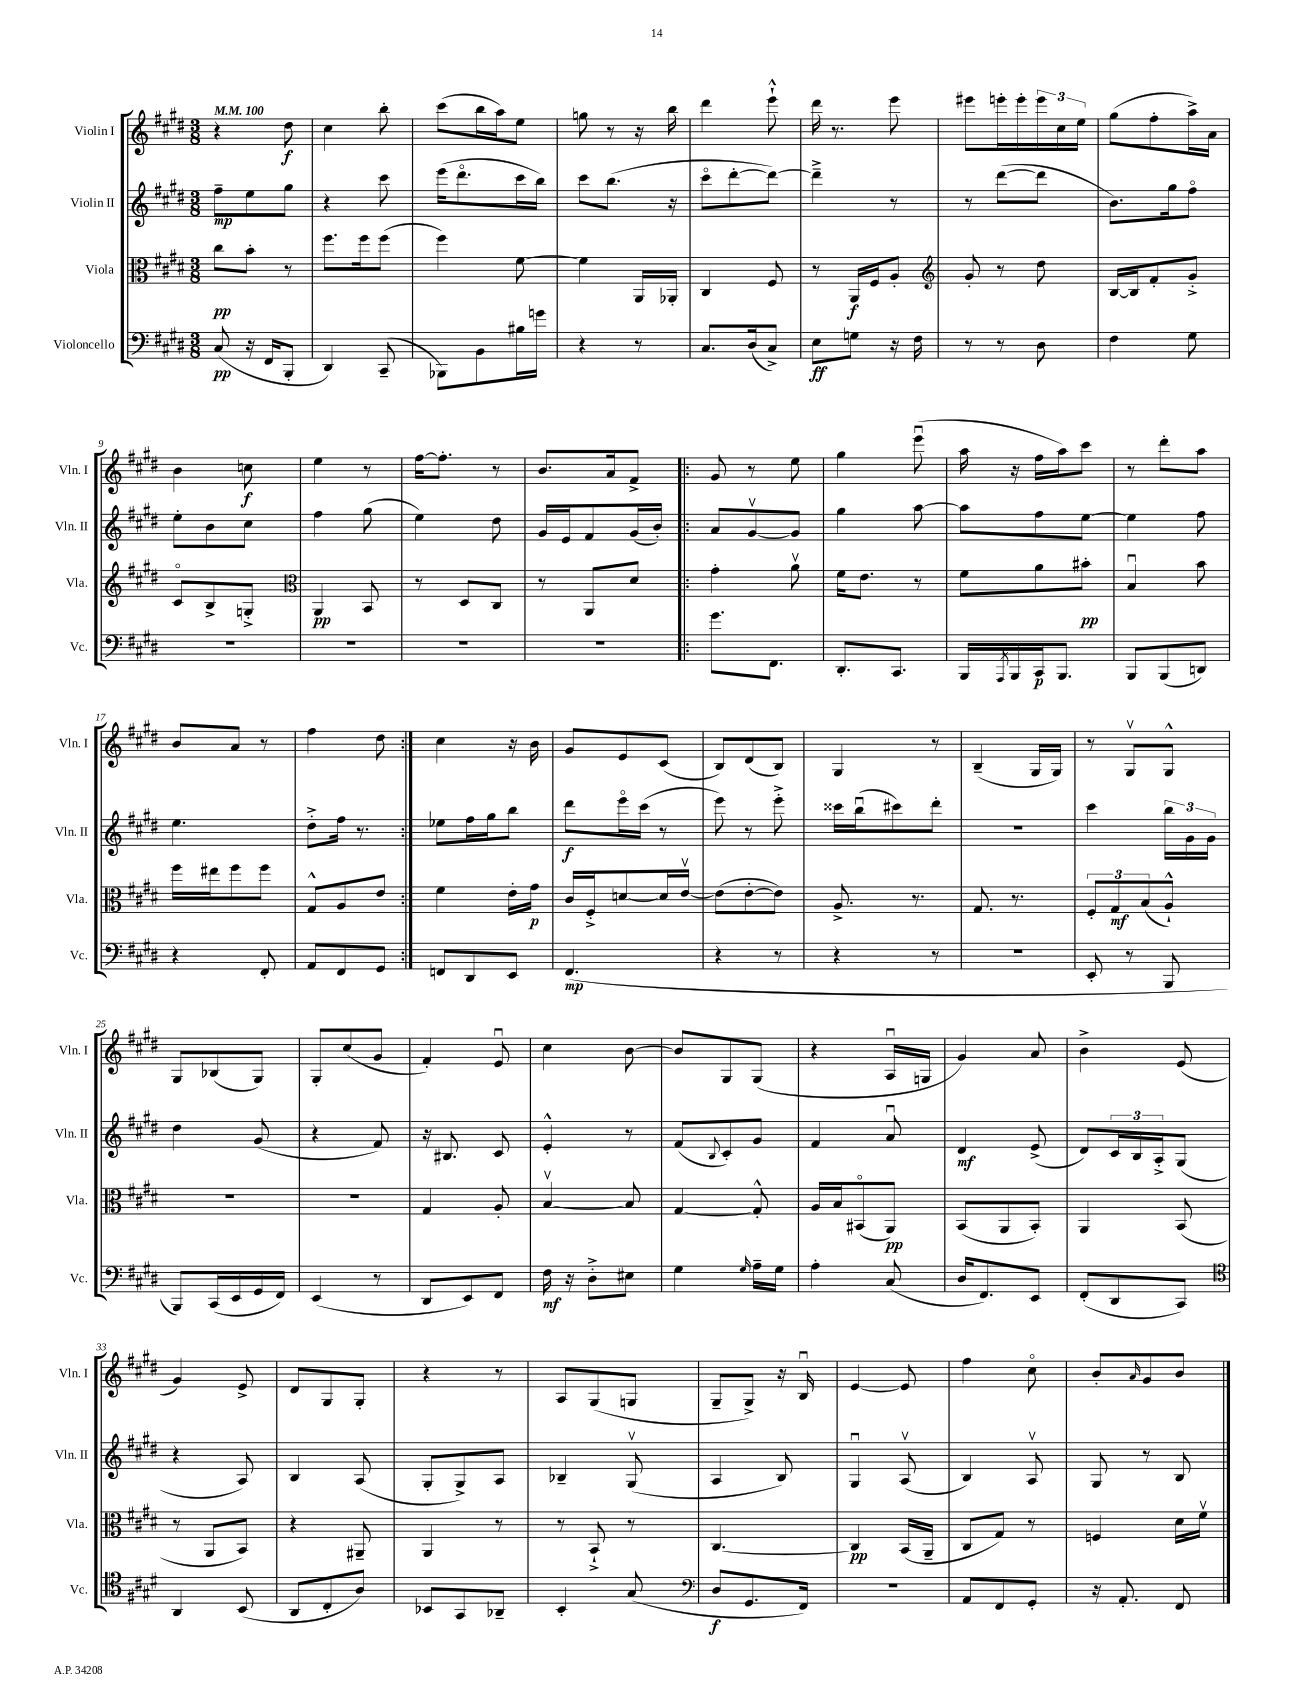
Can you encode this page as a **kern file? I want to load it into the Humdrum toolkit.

**kern	**dynam	**kern	**dynam	**kern	**dynam	**kern	**dynam
*part4	*part4	*part3	*part3	*part2	*part2	*part1	*part1
*staff4	*staff4	*staff3	*staff3	*staff2	*staff2	*staff1	*staff1
*I"Violoncello	*	*I"Viola	*	*I"Violin II	*	*I"Violin I	*
*I'Vc.	*	*I'Vla.	*	*I'Vln. II	*	*I'Vln. I	*
*clefF4	*	*clefC3	*	*clefG2	*	*clefG2	*
*k[f#c#g#d#]	*	*k[f#c#g#d#]	*	*k[f#c#g#d#]	*	*k[f#c#g#d#]	*
*M3/8	*	*M3/8	*	*M3/8	*	*M3/8	*
*MM100	*	*MM100	*	*MM100	*	*MM100	*
=1	=1	=1	=1	=1	=1	=1	=1
(8C#/	pp	8cc#\L	pp	8ff#~\L	mp	4r	.
16r	.	8b'\J	.	8ee\	.	.	.
16FF#/KL	.	.	.	.	.	.	.
8BBB'/J	.	8r	.	8gg#\J	.	8dd#\	f
=2	=2	=2	=2	=2	=2	=2	=2
4DD#/)	.	8.ff#\L	.	4r	.	4cc#\	.
.	.	16ff#\k	.	.	.	.	.
(8CC#~/	.	(8ff#\J	.	8ccc#\	.	8bb'\	.
=3	=3	=3	=3	=3	=3	=3	=3
8BBB-X\L)	.	4ff#\)	.	(16eee\KL	.	(8ccc#\L	.
.	.	.	.	8.ddd#\	.	.	.
8BB\	.	.	.	.	.	16bb\L	.
.	.	.	.	.	.	16aa\J)	.
16B#X\L	.	[8f#\	.	16ccc#\L	.	8ee\J	.
16gn\JJ	.	.	.	16bb\JJ)	.	.	.
=4	=4	=4	=4	=4	=4	=4	=4
4r	.	4f#\]	.	8ccc#\L	.	8ggn\	.
.	.	.	.	(8.bb\J	.	8r	.
8r	.	16AA/LL	.	.	.	16r	.
.	.	16AA-X'/JJ	.	16r	.	16bb\	.
=5	=5	=5	=5	=5	=5	=5	=5
8.C#/L	.	4C#/	.	8ccc#\L	.	4ddd#\	.
.	.	.	.	[8ddd#'\	.	.	.
(16D#/k	.	.	.	.	.	.	.
8C#^/J)	.	8F#/	.	8ddd#\J_)	.	8eee`^^\	.
=6	=6	=6	=6	=6	=6	=6	=6
8E\L	ff	8r	.	4ddd#~^\]	.	16ddd#\	.
.	.	.	.	.	.	8.r	.
8Gn\J	.	16AA/LL	f	.	.	.	.
.	.	16F#/J	.	.	.	.	.
16r	.	8A'/J	.	8r	.	8eee\	.
16F#\	.	.	.	.	.	.	.
=7	=7	=7	=7	=7	=7	=7	=7
*	*	*clefG2	*	*	*	*	*
8r	.	8g#'/	.	8r	.	8eee#X\L	.
8r	.	8r	.	([8ddd#\L	.	16eeen'\L	.
.	.	.	.	.	.	16eee'\	.
8D#\	.	8dd#\	.	8ddd#\J]	.	24eee\	.
.	.	.	.	.	.	24cc#\	.
.	.	.	.	.	.	24ee\JJ	.
=8	=8	=8	=8	=8	=8	=8	=8
4F#\	.	[16B/LL	.	8.b\L)	.	(8gg#\L	.
.	.	16B/J]	.	.	.	.	.
.	.	8f#'/	.	.	.	8ff#'\	.
.	.	.	.	16gg#\k	.	.	.
8G#\	.	8g#'^/J	.	8ff#\J	.	16aa^\L)	.
.	.	.	.	.	.	16a\JJ	.
!!LO:LB:g=z
=9	=9	=9	=9	=9	=9	=9	=9
4.r	.	8c#/L	.	8ee'\L	.	4b\	.
.	.	8B^/	.	8b\	.	.	.
.	.	8Gn'^/J	.	8cc#\J	.	8ccn\	f
=10	=10	=10	=10	=10	=10	=10	=10
*	*	*clefC3	*	*	*	*	*
4.r	.	4AA/	pp	4ff#\	.	4ee\	.
.	.	8BB/	.	(8gg#\	.	8r	.
=11	=11	=11	=11	=11	=11	=11	=11
4.r	.	8r	.	4ee\)	.	[16ff#\KL	.
.	.	.	.	.	.	8.ff#'\J]	.
.	.	8D#/L	.	.	.	.	.
.	.	8C#/J	.	8dd#\	.	8r	.
=12	=12	=12	=12	=12	=12	=12	=12
4.r	.	8r	.	16g#/LL	.	8.b/L	.
.	.	.	.	16e/J	.	.	.
.	.	8AA/L	.	8f#/	.	.	.
.	.	.	.	.	.	16a/k	.
.	.	8d#/J	.	(16g#/L	.	8f#^/J	.
.	.	.	.	16b'/JJ)	.	.	.
=13!|:	=13!|:	=13!|:	=13!|:	=13!|:	=13!|:	=13!|:	=13!|:
8.g#\L	.	4g#'\	.	8a/L	.	8g#/	.
.	.	.	.	[8g#v/	.	8r	.
8.FF#\J	.	.	.	.	.	.	.
.	.	8av\	.	8g#/J]	.	8ee\	.
=14	=14	=14	=14	=14	=14	=14	=14
8.DD#'/L	.	16f#\KL	.	4gg#\	.	4gg#\	.
.	.	8.e\J	.	.	.	.	.
8.CC#/J	.	.	.	.	.	.	.
.	.	8r	.	[8aa\	.	(8eeeu\	.
=15	=15	=15	=15	=15	=15	=15	=15
16BBB/LL	.	8f#\L	.	8aa\L]	.	16aa\	.
8qAAA/	.	.	.	.	.	.	.
16BBB/	.	.	.	.	.	16r	.
16CC#/J	p	8a\	.	8ff#\	.	16ff#\LL	.
8.BBB/J	.	.	.	.	.	16aa\J)	.
.	.	8b#X'\J	pp	[8ee\J	.	8ccc#\J	.
=16	=16	=16	=16	=16	=16	=16	=16
8BBB/L	.	4Bu/	.	4ee\]	.	8r	.
(8BBB/	.	.	.	.	.	8ddd#'\L	.
8DDn/J)	.	8b\	.	8ff#\	.	8aa\J	.
!!LO:LB:g=z
=17	=17	=17	=17	=17	=17	=17	=17
4r	.	16ff#\LL	.	4.ee\	.	8b/L	.
.	.	16ee#X\J	.	.	.	.	.
.	.	8ff#\	.	.	.	8a/J	.
8FF#'/	.	8ff#\J	.	.	.	8r	.
=18	=18	=18	=18	=18	=18	=18	=18
8AA/L	.	8G#^^/L	.	8dd#'^\L	.	4ff#\	.
8FF#/	.	8A/	.	16ff#\Jk	.	.	.
.	.	.	.	8.r	.	.	.
8GG#/J	.	8e/J	.	.	.	8dd#\	.
=19:|!	=19:|!	=19:|!	=19:|!	=19:|!	=19:|!	=19:|!	=19:|!
8FFn/L	.	4f#\	.	8ee-X\L	.	4cc#\	.
8DD#/	.	.	.	16ff#\L	.	.	.
.	.	.	.	16gg#\J	.	.	.
8EE/J	.	16e'\LL	.	8bb\J	.	16r	.
.	.	16g#\JJ	p	.	.	16b\	.
=20	=20	=20	=20	=20	=20	=20	=20
(4.FF#/	mp	16c#/LL	.	8ddd#\L	f	8g#/L	.
.	.	16F#'^/J	.	.	.	.	.
.	.	[8dn/	.	16eee\L	.	8e/	.
.	.	.	.	(16ccc#\JJ	.	.	.
.	.	16d/L]	.	8r	.	(8c#/J	.
.	.	[16ev/JJ	.	.	.	.	.
=21	=21	=21	=21	=21	=21	=21	=21
4r	.	(8e\L]	.	8eee\)	.	8B/L)	.
.	.	[8e'\	.	8r	.	(8d#/	.
8r	.	8e\J])	.	8eee'^\	.	8B/J)	.
=22	=22	=22	=22	=22	=22	=22	=22
4r	.	8.A^/	.	16ccc##X\LL	.	4G#/	.
.	.	.	.	(16bbu\J	.	.	.
.	.	.	.	8ccc#X\)	.	.	.
.	.	8.r	.	.	.	.	.
8r	.	.	.	8ddd#'\J	.	8r	.
=23	=23	=23	=23	=23	=23	=23	=23
4.r	.	8.G#/	.	4.r	.	(4B~/	.
.	.	8.r	.	.	.	.	.
.	.	.	.	.	.	16G#/LL	.
.	.	.	.	.	.	16G#/JJ)	.
=24	=24	=24	=24	=24	=24	=24	=24
8EE'/	.	12F#'/L	.	4ccc#\	.	8r	.
.	.	12G#/	mf	.	.	.	.
8r	.	.	.	.	.	8G#v/L	.
.	.	(12B/	.	.	.	.	.
8BBB/	.	8A`^^/J)	.	24bb\LL	.	8G#^^/J	.
.	.	.	.	24g#\	.	.	.
.	.	.	.	24g#\JJ	.	.	.
!!LO:LB:g=z
=25	=25	=25	=25	=25	=25	=25	=25
8BBB/L)	.	4.r	.	4dd#\	.	8G#/L	.
(16CC#/L	.	.	.	.	.	(8B-X/	.
16EE/	.	.	.	.	.	.	.
16GG#/	.	.	.	(8g#/	.	8G#/J)	.
16FF#/JJ)	.	.	.	.	.	.	.
=26	=26	=26	=26	=26	=26	=26	=26
(4EE/	.	4.r	.	4r	.	8G#'/L	.
.	.	.	.	.	.	(8cc#/	.
8r	.	.	.	8f#/)	.	8g#/J	.
=27	=27	=27	=27	=27	=27	=27	=27
8DD#/L	.	4G#/	.	16r	.	4f#'/)	.
.	.	.	.	8.B#X/	.	.	.
8EE/)	.	.	.	.	.	.	.
8FF#/J	.	8A'/	.	8c#/	.	8eu/	.
=28	=28	=28	=28	=28	=28	=28	=28
16F#\	mf	[4Bv/	.	4e'^^/	.	4cc#\	.
16r	.	.	.	.	.	.	.
8D#'^\L	.	.	.	.	.	.	.
8E#X\J	.	8B/]	.	8r	.	[8b\	.
=29	=29	=29	=29	=29	=29	=29	=29
4G#\	.	[4G#/	.	(8f#/L	.	8b/L]	.
.	.	.	.	8qqB/	.	.	.
.	.	.	.	8c#'/)	.	8G#/	.
16qqG#/	.	.	.	.	.	.	.
16A~\LL	.	8G#'^^/]	.	8g#/J	.	(8G#/J	.
16G#\JJ	.	.	.	.	.	.	.
=30	=30	=30	=30	=30	=30	=30	=30
4A'\	.	16A/LL	.	4f#/	.	4r	.
.	.	16B/J	.	.	.	.	.
.	.	(8BB#X/	.	.	.	.	.
(8C#/	.	8AA/J)	pp	8au/	.	16Au/LL	.
.	.	.	.	.	.	16Gn/JJ	.
=31	=31	=31	=31	=31	=31	=31	=31
16D#/KL	.	(8BB/L	.	4d#/	mf	4g#/)	.
8.FF#/)	.	.	.	.	.	.	.
.	.	8AA/	.	.	.	.	.
8EE/J	.	8BB'/J)	.	(8e^/	.	8a/	.
=32	=32	=32	=32	=32	=32	=32	=32
(8FF#'/L	.	4AA/	.	8d#/L)	.	4b^\	.
8DD#/	.	.	.	24c#/L	.	.	.
.	.	.	.	24B/	.	.	.
.	.	.	.	24A'^/J	.	.	.
8CC#/J)	.	(8BB/	.	(8G#/J	.	(8e/	.
!!LO:LB:g=z
=33	=33	=33	=33	=33	=33	=33	=33
*clefC4	*	*	*	*	*	*	*
4AA/	.	8r	.	4r	.	4g#/)	.
.	.	8AA/L	.	.	.	.	.
(8BB/	.	8BB/J)	.	8A/)	.	8e^/	.
=34	=34	=34	=34	=34	=34	=34	=34
8AA/L	.	4r	.	4B/	.	8d#/L	.
8C#'/	.	.	.	.	.	8G#/	.
8A/J)	.	8AA#X~/	.	(8A/	.	8G#'/J	.
=35	=35	=35	=35	=35	=35	=35	=35
8BB-X/L	.	4AA/	.	8G#'/L	.	4r	.
8GG#/	.	.	.	8G#^/)	.	.	.
8AA-X~/J	.	8r	.	8A/J	.	8r	.
=36	=36	=36	=36	=36	=36	=36	=36
4BB'/	.	8r	.	4B-X~/	.	8A/L	.
.	.	8BB`^/	.	.	.	(8G#/	.
(8G#/	.	8r	.	(8G#v/	.	8Gn/J	.
=37	=37	=37	=37	=37	=37	=37	=37
*clefF4	*	*	*	*	*	*	*
8D#/L	f	[4.C#/	.	4A/	.	8G#~/L	.
8.GG#/	.	.	.	.	.	8G#^/J)	.
.	.	.	.	8B/)	.	16r	.
16FF#/Jk)	.	.	.	.	.	16Bu/	.
=38	=38	=38	=38	=38	=38	=38	=38
4.r	.	4C#/]	pp	4G#u/	.	[4e/	.
.	.	(16BB/LL	.	(8Av/	.	8e/]	.
.	.	16AA~/JJ	.	.	.	.	.
=39	=39	=39	=39	=39	=39	=39	=39
8AA/L	.	8C#/L	.	4B/)	.	4ff#\	.
8FF#/	.	8G#/J)	.	.	.	.	.
8GG#'/J	.	8r	.	8Av/	.	8cc#\	.
=40	=40	=40	=40	=40	=40	=40	=40
16r	.	4Fn/	.	8G#/	.	8b'/L	.
8.AA'/	.	.	.	.	.	.	.
.	.	.	.	.	.	16qqa/	.
.	.	.	.	8r	.	8g#/	.
8FF#/	.	16d#\LL	.	8B/	.	8b/J	.
.	.	16f#v\JJ	.	.	.	.	.
==	==	==	==	==	==	==	==
*-	*-	*-	*-	*-	*-	*-	*-
